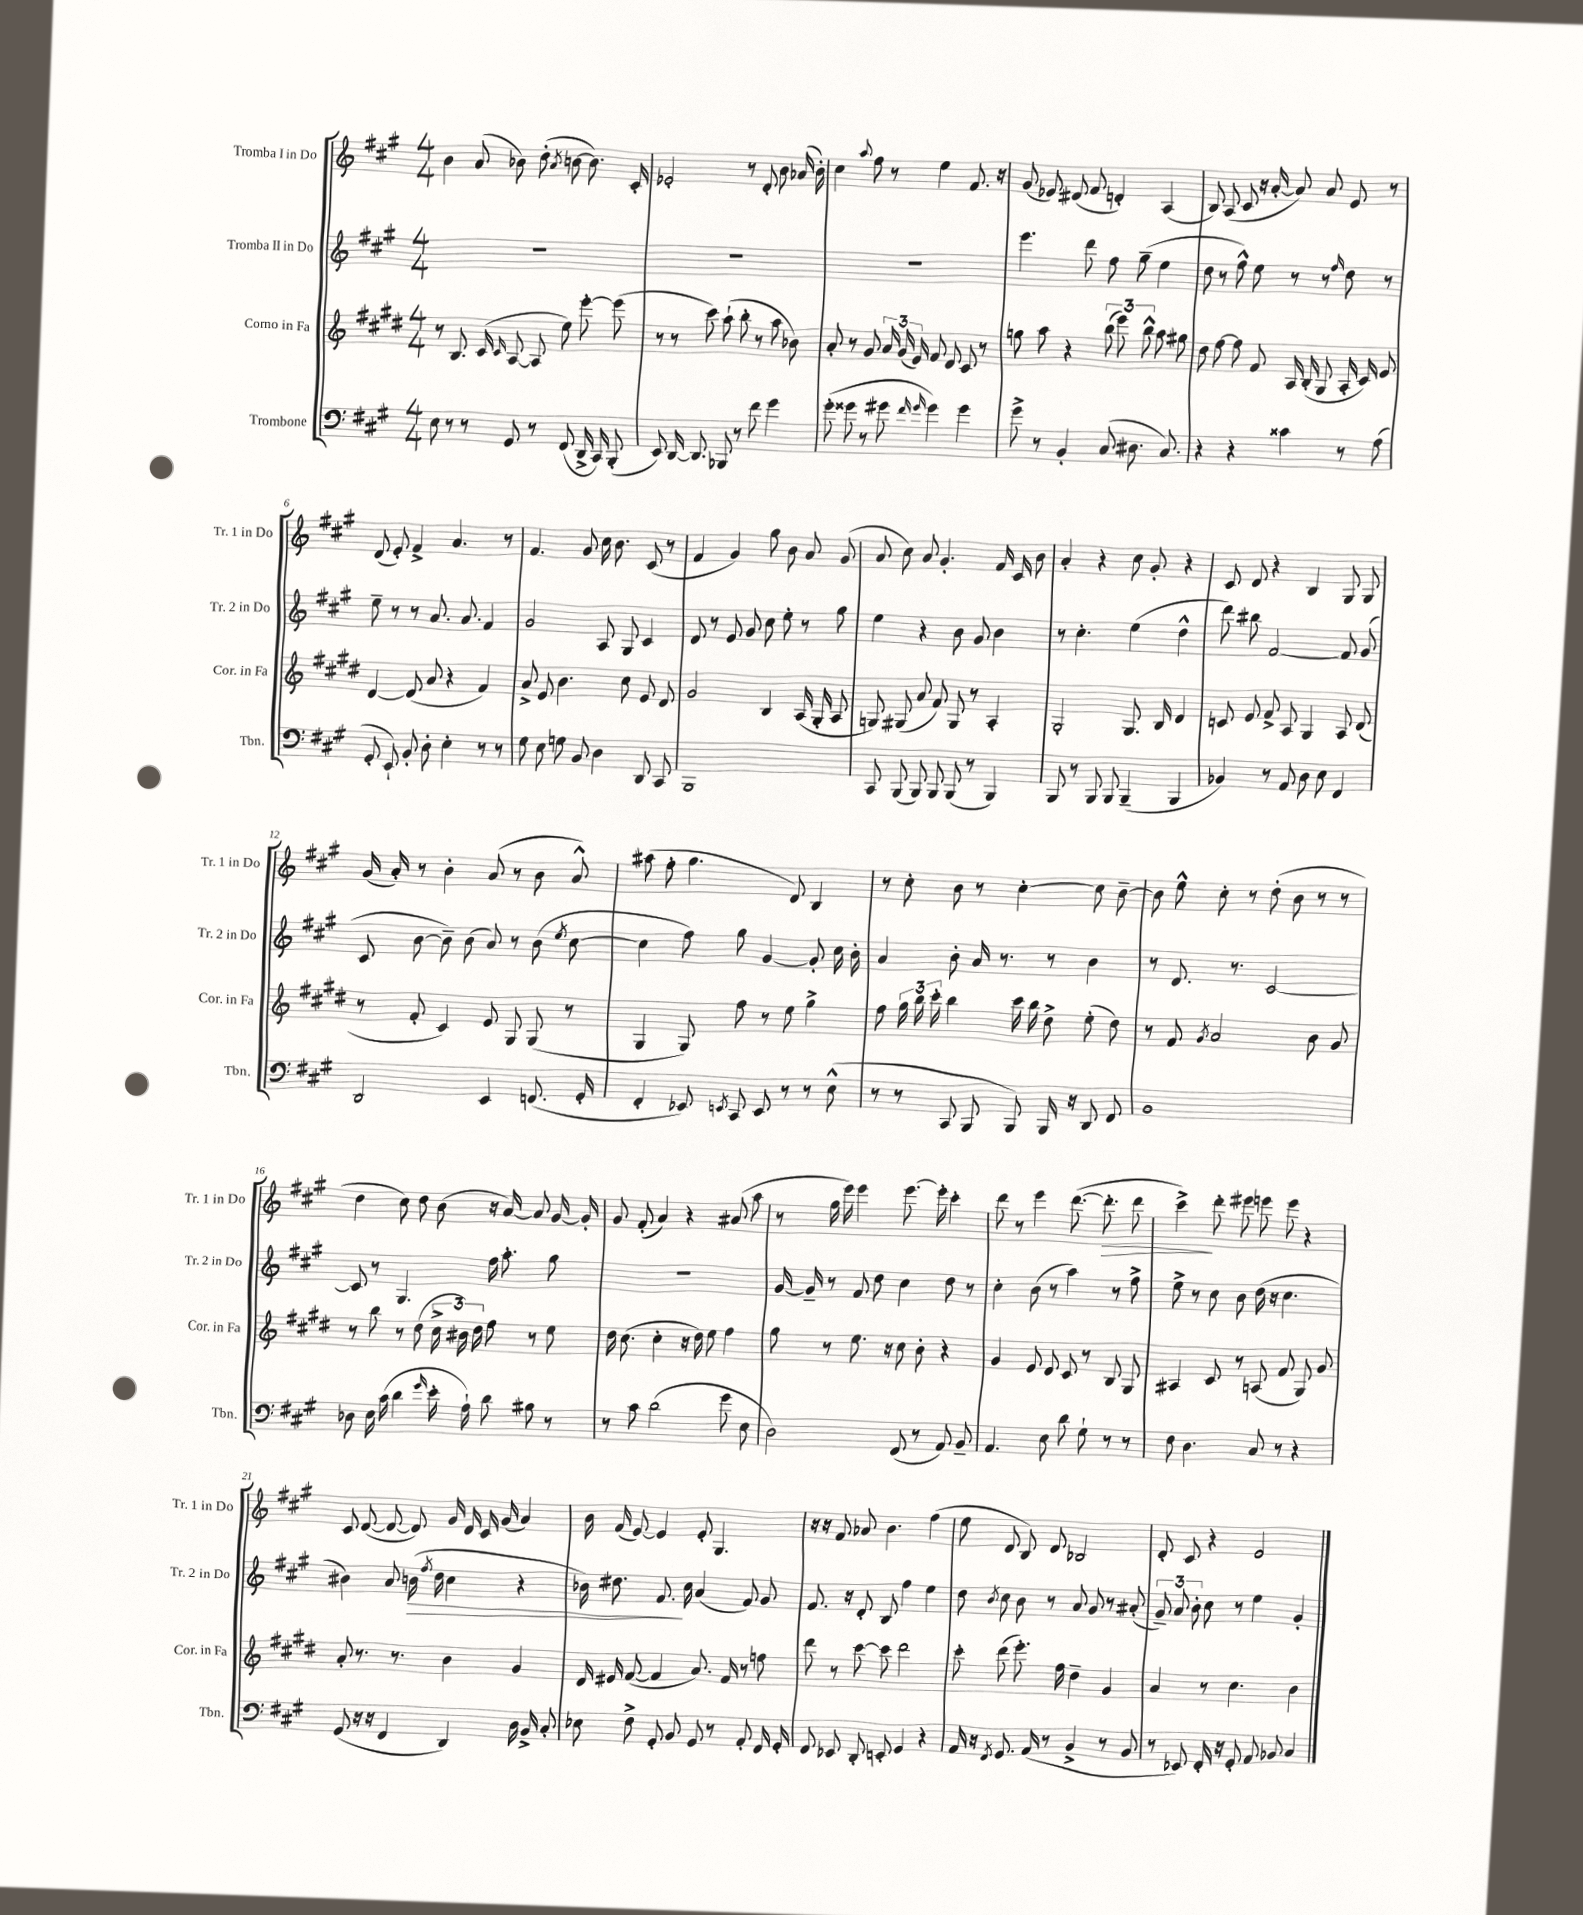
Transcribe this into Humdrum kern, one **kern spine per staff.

**kern	**kern	**kern	**kern
*staff4	*staff3	*staff2	*staff1
*clefF4	*clefG2	*clefG2	*clefG2
*k[f#c#g#]	*k[f#c#g#d#]	*k[f#c#g#]	*k[f#c#g#]
*M4/4	*M4/4	*M4/4	*M4/4
8E\	8r	1r	4b\
8r	8.B/	.	.
8r	.	.	(8a/
.	(16c#/	.	.
.	16qqc#/	.	.
8GG#/	[8A/	.	8b-\)
8r	8A/]	.	(8dd'\
.	.	.	8qa/
(8FF#/	8ee\)	.	[8b\
16DD^/	[8eee'\	.	8.b\])
16CC#/)	.	.	.
(8BBB'/	(8eee\]	.	.
.	.	.	16c#'/
=	=	=	=
8EE/)	8r	1r	2e-'/
[16DD/	8r	.	.
8.DD/]	.	.	.
.	8ccc#\)	.	.
8BBB-/	(8aa`\	.	.
8r	8bb'\	.	8r
8f#\	8r	.	8d'/
4g#\	8aa\	.	8b\
.	8b-\)	.	(16a-/
.	.	.	16b'\)
=	=	=	=
(8g#'\	8a'/	1r	4cc#\
8g##\	8r	.	.
.	.	.	8qqaa/
8r	8g#/	.	8ff#\
8g#\	24a/	.	8r
.	(24g#/	.	.
.	24e/)	.	.
16qqf#/	.	.	.
16qqg#/	.	.	.
4g#\)	8f#/	.	4ee\
.	8d#/	.	.
4g#\	8c#/	.	8.f#/
.	8r	.	.
.	.	.	16r
=	=	=	=
8g#^\	8gg\	4.eee\	(8g#/
8r	8aa\	.	8e-/)
4BB'/	4r	.	(8d#/
.	.	8ddd\	8f#/
(8C#/	(12bb\	8ff#\	4d'/)
.	12eee\)	.	.
8.D#\	.	(8gg#~\	.
.	12bb^^\	.	.
.	8aa\	4ee\	(4A/
8.C#/)	.	.	.
.	8gg#\	.	.
=	=	=	=
4r	8dd#\	8dd\	8B/)
.	[8ff#\	8r	(8A/
4r	8ff#\]	8ff#^^\)	8c#/
.	8f#/	8ee\	16r
.	.	.	[16a'/
4c##\	16A/	8r	8a/])
.	(16B'/	.	.
.	8G#/	8r	8a/
.	.	16qqff#/	.
8r	16A'/	8dd\	8e/
.	16c#/)	.	.
(8A\	8e/	8r	8r
=	=	=	=
8GG#'/	[4d#/	8ee~\	(8d/
8EE`/)	.	8r	8e'/)
8BB'/	(8d#/]	8r	4f#^/
8D'\	8a/	8.a/	.
4E'\	4r	.	4.a/
.	.	8.a/	.
8r	4f#/)	4f#/	.
8r	.	.	8r
=	=	=	=
8G#\	8a^/	2g#/	4.f#/
8E\	8e/	.	.
8G\	4.b\	.	.
8BB/	.	.	8g#/
4D\	.	8A/	16cc#\
.	.	.	8.b\
.	8cc#\	8G#/	.
8DD/	8e/	4c#/	(8c#/
8CC#/	8d#/	.	8r
=	=	=	=
1BBB	2g#/	8d/	4f#/
.	.	8r	.
.	.	8e/	4g#/)
.	.	8g#/	.
.	4B/	8cc#\	8gg#\
.	.	8ee'\	8b\
.	(16A/	8r	8a/
.	16G#'/	.	.
.	8A/	8gg#\	(8g#/
=	=	=	=
8CC#/	8G/)	4ee\	8a/
(8BBB/	(8G#/	.	8cc#\)
8BBB/)	8a/	4r	8a/
8BBB/	8f#/)	.	4.g#'/
(8BBB/	8G#/	8b\	.
8r	8r	8g#/	.
4BBB/)	4A'/	4b\	16f#/
.	.	.	16c#/
.	.	.	8b\
=	=	=	=
8BBB/	2G#'/	8r	4a'/
8r	.	4.cc#'\	.
8BBB/	.	.	4r
8BBB/	.	.	.
(4BBB~/	8.G#/	(4ee\	8cc#\
.	.	.	8g#'/
.	16B/	.	.
4BBB/	4d#/	4dd^^\	4r
=	=	=	=
4BB-/)	8c/	8ddd\)	8c#/
.	8e/	8bb#\	8d/
8r	8f#^/	[2f#/	4r
8AA/	8A/	.	.
8D\	4G#/	.	4B/
8E\	.	.	.
4FF#/	8A/	8f#/]	8G#/
.	(8d#/	(8g#/	8G#/
=	=	=	=
2DD/	8r	8c#/	(16g#/
.	.	.	16a'/)
.	8f#'/	[8b\	8r
.	4c#/)	8b~\])	4b'\
.	.	(8b\	.
4EE/	8e/	8a/)	(8a/
.	8G#/	8r	8r
(8.FF/	(8G#/	(8b\	8b\
.	.	8qee/	.
.	8r	[8cc#\	8a^^/)
16GG#'/	.	.	.
=	=	=	=
4FF#'/	4G#/	4cc#\]	(8aa#\
.	.	.	8ff#'\
8EE-/)	8G#/)	8ff#\)	4.gg#\
8qEE/	.	.	.
8CC#/	8ff#\	8gg#\	.
8EE/	8r	[4g#/	.
8r	8ee\	.	8d/)
8r	4gg#^\	8g#'/]	4B/
(8E^^\	.	16cc#\	.
.	.	16b'\	.
=	=	=	=
8r	8ff#\	4a/	8r
8r	24gg#\	.	8cc#'\
.	24bb\	.	.
.	24ccc#'\	.	.
8CC#/	4bb\	8b'\	8b\
8BBB/	.	16a/	8r
.	.	8.r	.
8BBB/)	16ccc#\	.	[4cc#'\
.	16bb\	.	.
16BBB/	8dd#^\	8r	.
16r	.	.	.
8DD/	(8ee'\	4b\	8cc#\]
8FF#/	8dd#\)	.	[8b~\
=	=	=	=
1BB	8r	8r	8b\]
.	8f#/	8.d/	8ee^^\
.	8qg#/	.	.
.	2a/	.	8cc#'\
.	.	8.r	.
.	.	.	8r
.	.	[2c#/	(8dd'\
.	.	.	8b\
.	8b\	.	8r
.	8g#/	.	8r
=	=	=	=
8D-\	8r	8c#/]	4dd\
16E\	8bb\	8r	.
(16c#\	.	.	.
4d\	8r	4.G#/	8cc#\)
.	(8dd#\	.	8dd\
16qqg#/	.	.	.
16e'\	24cc#^\	.	(8b\
.	24b#\)	.	.
16A`\)	.	.	.
.	24dd#\	.	.
8d\	8ff#\	16ff#\	16r
.	.	8.aa'\	[16a/)
8B#\	8r	.	8a/]
8r	8ee\	8gg#\	[16g#/
.	.	.	16g#'/]
=	=	=	=
8r	16dd#\	1r	8g#/
.	(8.cc#\	.	.
8c#\	.	.	(8f#'/
(2d\	4cc#'\	.	4a/)
.	16r	.	4r
.	16dd#\)	.	.
.	8ee\	.	.
8g#\	4ff#\	.	(8a#/
8E\	.	.	8aa\
=	=	=	=
2D\)	8gg#\	[16g#/	8r
.	.	16g#~/]	.
.	8r	8r	16gg#\
.	.	.	16eee\)
.	8.ee\	8f#/	4eee\
.	.	8dd\	.
.	16r	.	.
(8FF#/	8cc#\	4cc#\	[8.eee\
8r	8b'\	.	.
.	.	.	16eee'\]
8AA/)	4r	8dd\	4ccc#'\
8BB~/	.	8r	.
=	=	=	=
4.AA/	4g#/	4cc#'\	8ddd\
.	.	.	8r
.	8e/	(8b\	4eee\
8E\	8d#/	8r	.
8d\	8c#/	4aa\)	([8.ddd\
8G#`\	8r	.	.
.	.	.	8.ddd'\]
8r	8B/	8r	.
8r	8G#/	8ff#^\	8ddd\
=	=	=	=
8F#\	4A#/	8ee^\	4ccc#^\)
4.D\	.	8r	.
.	8c#/	8cc#\	8ddd'\
.	8r	8b\	8eee#\
8C#/	(8A/	(16dd\	8eee\
.	.	16r	.
8r	8f#/	4.cc#\	8eee\
4r	8G#/)	.	4r
.	8g#/	.	.
=	=	=	=
(8GG#/	8a'/	4b#\)	8c#/
16r	8.r	.	([8d/
16r	.	.	.
4FF#/	.	8a/	8d/_
.	8.r	.	.
.	.	(16b\	8d/])
.	.	8qff#/	.
.	.	16dd\	.
4DD/)	4b\	4cc#\	16g#/
.	.	.	16d/
.	.	.	16c#/
.	.	.	(16g#/
16D\	4g#/	4r	4a/)
16BB^/	.	.	.
8C#'/	.	.	.
=	=	=	=
8E-\	16d#/	16b-\)	16b\
.	16e#/	8.dd#\	(16f#/
8F#^\	([8f#/	.	[8e/)
8GG#'/	4f#/]	8.f#/	4e/]
8BB/	.	.	.
.	.	16cc#\	.
8GG#/	8.a/)	(4a/	8e'/
8r	.	.	4.G#/
.	16f#/	.	.
8AA'/	8r	8f#/)	.
16FF#/	8ff\	8g#/	.
16GG#'/	.	.	.
=	=	=	=
8FF#/	8ddd#\	8.f#/	16r
.	.	.	16r
8EE-/	8r	.	8f#/
.	.	16r	.
8DD'/	[8ccc#\	8d'/	8a-/
8EE'/	8ccc#\]	8B/	4.b\
4GG#/	2ddd#\	4ff#\	.
4r	.	4ee\	(4ff#\
=	=	=	=
16AA/	8ccc#'\	8dd\	8ee\
16r	.	.	.
8qFF#/	.	8qb/	.
8.GG#/	(8ddd#\	8cc#\	8d/
.	8.eee'\)	8b\	8B/)
(16AA/	.	.	.
8r	.	8r	8d/
.	16ff#\	.	.
4BB^/	4dd#~\	8a/	2B-/
.	.	8g#/	.
8r	4g#/	8r	.
8BB/	.	(8a#'/	.
=	=	=	=
8r	4a/	12g#~/)	8d'/
.	.	12a/	.
8EE-/)	.	.	8c#/
.	.	12b'\	.
16FF#'/	8r	8cc#\	4r
16r	.	.	.
8GG#'/	4.cc#\	8r	.
8AA/	.	4ee\	2e/
8BB-/	.	.	.
4C#/	4b\	4g#'/	.
==	==	==	==
*-	*-	*-	*-
